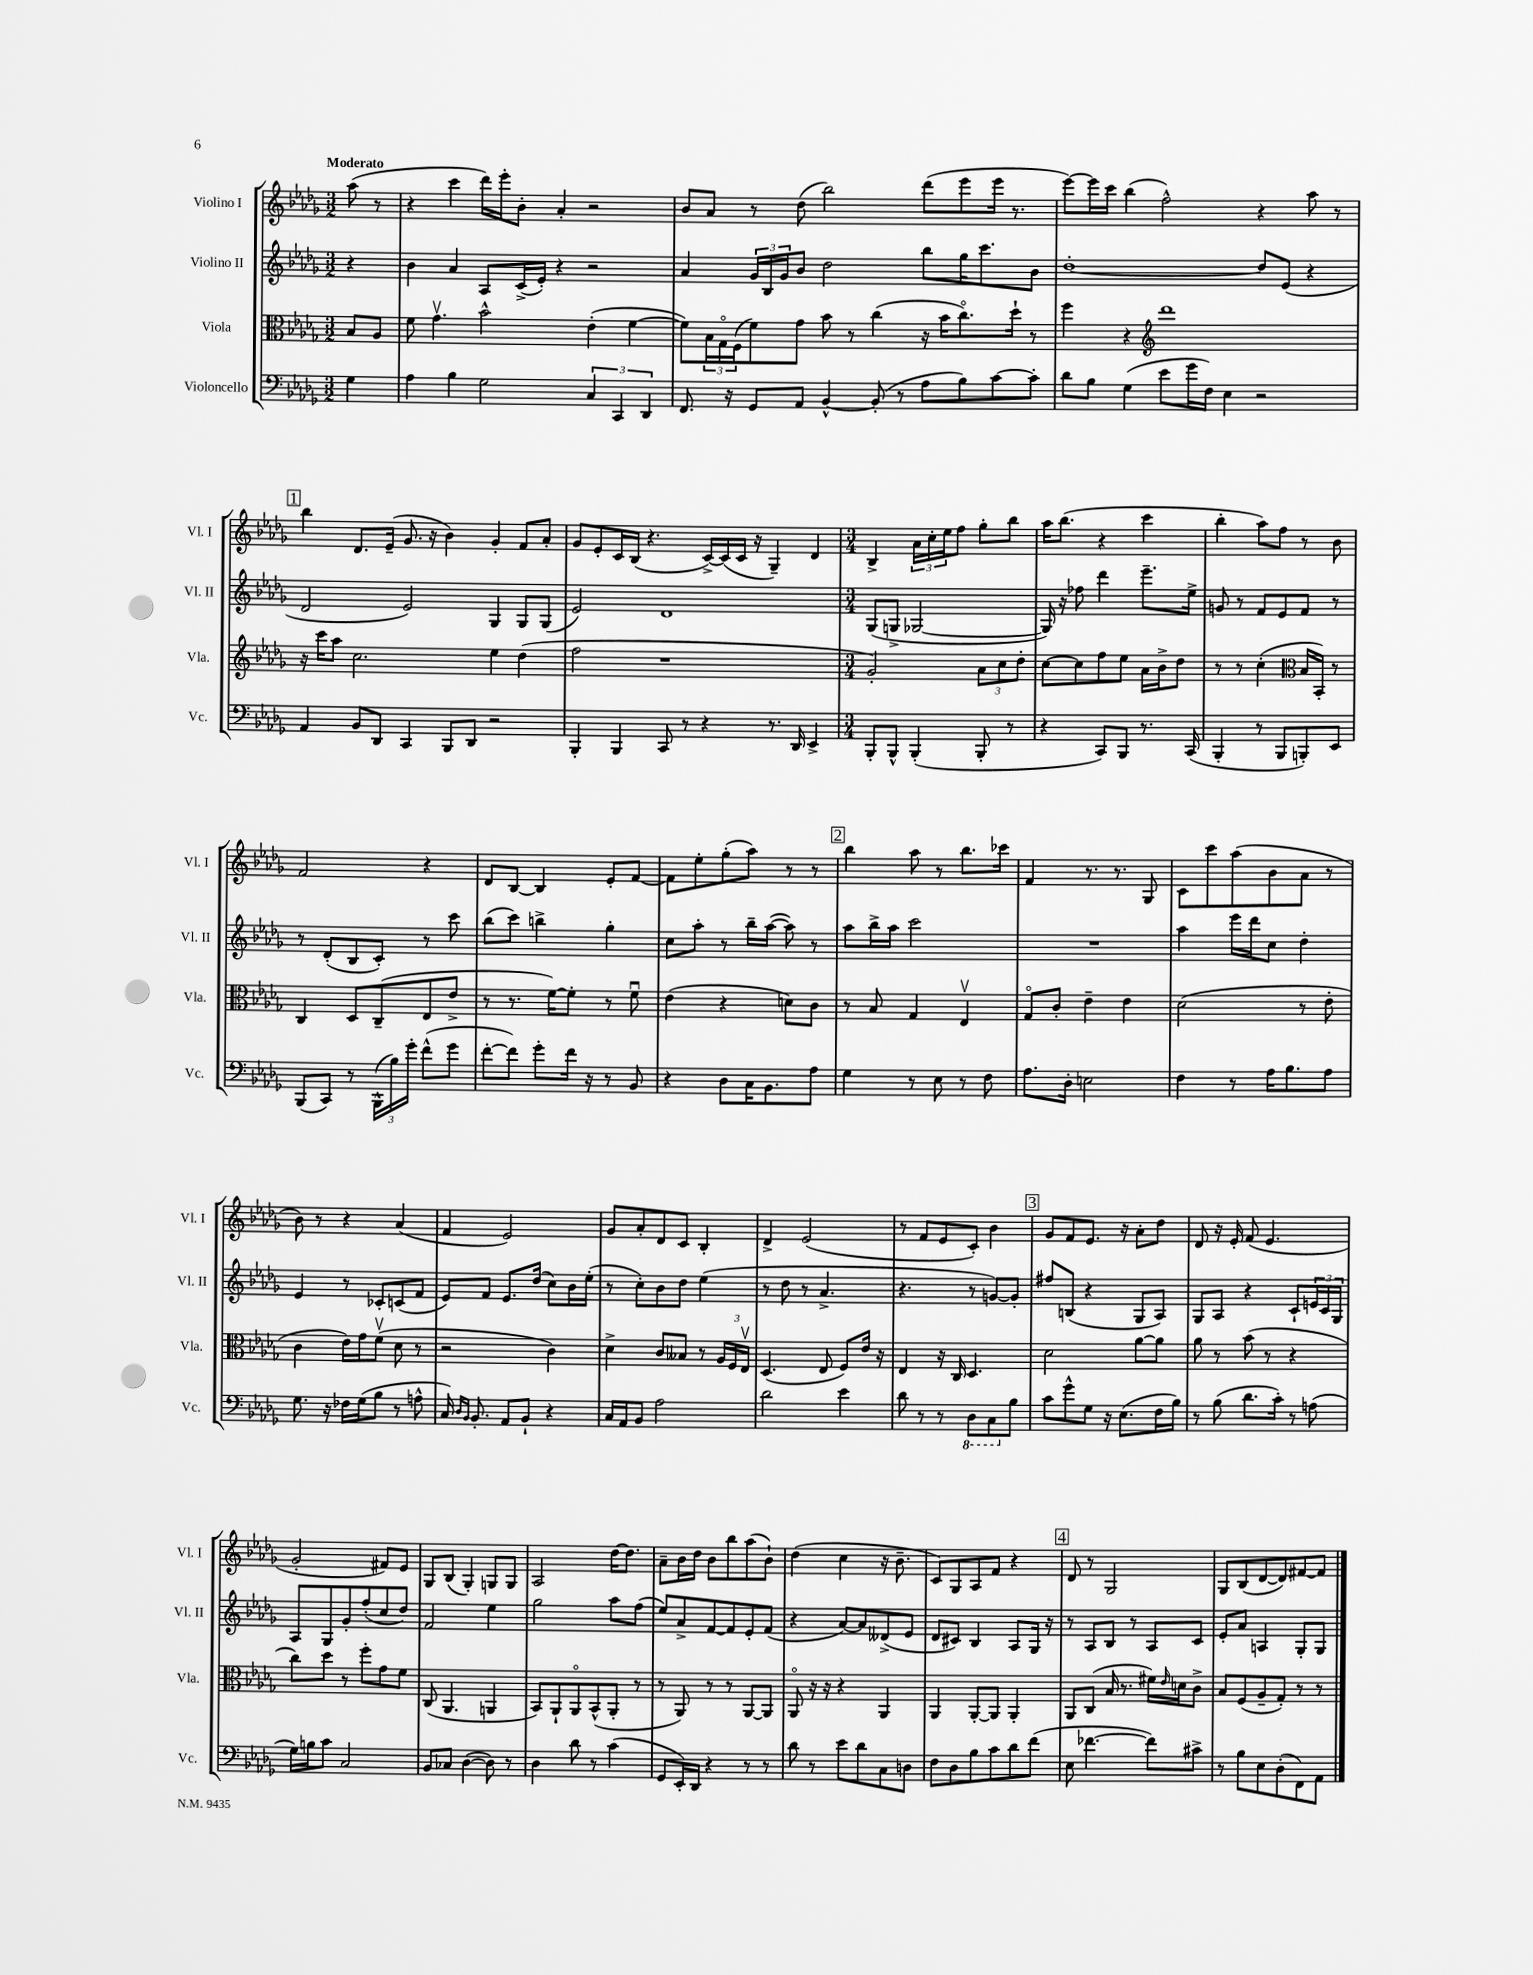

**kern	**kern	**kern	**kern
*staff4	*staff3	*staff2	*staff1
*clefF4	*clefC3	*clefG2	*clefG2
*k[b-e-a-d-g-]	*k[b-e-a-d-g-]	*k[b-e-a-d-g-]	*k[b-e-a-d-g-]
*M3/2	*M3/2	*M3/2	*M3/2
4G-	8B-	4r	(8aa-
.	8A-	.	8r
=	=	=	=
4A-	8f	4b-	4r
.	4.g-v	.	.
4B-	.	4a-	4ccc
2G-	2b-^^	8A-	16ddd-)
.	.	.	16eee-'
.	.	(16c^	8b-'
.	.	16e-')	.
.	.	4r	4a-'
6C	(4e-'	2r	2r
6CC	.	.	.
.	[4f	.	.
6DD-	.	.	.
=	=	=	=
8.FF	8f])	4a-	8b-
.	24B-	.	8a-
.	24G-o	.	.
16r	.	.	.
.	(24F	.	.
8GG-	8f)	24g-	8r
.	.	24B-	.
.	.	24g-	.
8AA-	8g-	8b-	(8dd-
[4BB-^^	8b-	2dd-	2bb-)
.	8r	.	.
(8BB-']	(4cc	.	.
8r	.	.	.
8A-	16r	8bb-	(8ddd-
.	16b-	.	.
8B-)	8.cco)	16gg-	8eee-
.	.	8.ccc	.
[8c	.	.	16eee-
.	16dd-`	.	8.r
8c']	8r	8b-	.
=	=	=	=
8d-	4ff	[1dd-'	[8eee-)
8B-	.	.	16eee-]
.	.	.	16ccc
(4G-	4r	.	(4bb-
*	*clefG2	*	*
8e-	1ddd-	.	2ff^^)
16g-	.	.	.
16F)	.	.	.
4E-	.	.	.
2r	.	8dd-]	4r
.	.	(8e-	.
.	.	4r	8aa-
.	.	.	8r
=	=	=	=
4AA-	16r	2d-	4bb-
.	16ccc	.	.
.	8aa-	.	.
8BB-	2.cc	.	8.d-
8DD-	.	.	.
.	.	.	(16e-~
4CC	.	2e-)	8.g-
.	.	.	16r
8BBB-	.	.	4b-)
8DD-	.	.	.
2r	4ee-	4G-	4g-'
.	(4dd-	8G-	8f
.	.	(8G-	8a-'
=	=	=	=
4BBB-'	2ff	2e-)	8g-
.	.	.	8e-'
4BBB-	.	.	16c
.	.	.	(16B-
.	.	.	4.r
8CC	1r	1d-	.
8r	.	.	.
4r	.	.	[16c^)
.	.	.	(16c]
.	.	.	16c
.	.	.	16r
8.r	.	.	4G-~)
16DD-	.	.	.
4EE-^	.	.	4d-
=	=	=	=
*M3/4	*M3/4	*M3/4	*M3/4
8BBB-'	2g-')	(8G-	4B-^
8BBB-^^	.	8G^	.
(4BBB-'	.	[2G-	24a-
.	.	.	24cc'
.	.	.	24ee-
.	.	.	8ff
8BBB-'	12a-	.	8gg-'
.	12cc	.	.
8r	.	.	8bb-
.	12dd-'	.	.
=	=	=	=
4r	[8cc	16G-])	16aa-
.	.	16r	(8.bb-
.	8cc]	8ff-	.
8CC)	8ff	4ddd-	4r
8BBB-	8ee-	.	.
8.r	16a-	8.eee-~	4ccc
.	16b-^	.	.
.	8dd-	.	.
(16CC	.	16ee-^	.
=	=	=	=
4BBB-'	8r	8g	4bb-'
.	8r	8r	.
8r	(4cc'	8f	8aa-)
8BBB-	.	8e-	8ff
*	*clefC3	*	*
8BBB')	16B-	8f	8r
.	16BB-')	.	.
8EE-	8r	8r	8b-
=	=	=	=
(8BBB-	4C	8r	2f
8CC)	.	(8d-'	.
8r	8D-	8B-	.
(24BBB-^^	(8C~	8c')	.
24B-)	.	.	.
24g-'	.	.	.
(8f^^	8E-	8r	4r
8g-	8e-^	8ccc	.
=	=	=	=
[8f'	8r	(8bb-	8d-
8f])	8.r	8ccc)	[8B-
8g-'	.	4bb^	4B-]
.	[16f)	.	.
16f	8f']	.	.
16r	.	.	.
8r	8r	4gg-'	8e-'
8BB-	8fu	.	[8f
=	=	=	=
4r	(4e-	8cc	8f]
.	.	8aa-'	8ee-'
8D-	4r	8r	(8gg-'
16C	.	16bb-~	8aa-)
8.BB-	.	([16aa-	.
.	8d)	8aa-])	8r
8A-	8c	8r	8r
=	=	=	=
4G-	8r	8aa-	4bb-
.	8B-	16bb-^	.
.	.	16aa-	.
8r	4G-	2ccc	8aa-
8E-	.	.	8r
8r	4E-v	.	8.bb-
8F	.	.	.
.	.	.	16ccc-
=	=	=	=
8.A-	8G-o	2.r	4f
.	8c'	.	.
16D-'	.	.	.
2E	4e-~	.	8.r
.	.	.	8.r
.	4e-	.	.
.	.	.	8G-
=	=	=	=
4F	(2d-	4aa-	8c
.	.	.	8ccc
8r	.	16eee-	(8aa-
.	.	16ddd-	.
16A-	.	8cc	8b-
8.B-	.	.	.
.	8r	4dd-'	8a-
8A-	8e-'	.	8r
=	=	=	=
8.G-	4c	4e-	8b-)
.	.	.	8r
16r	.	.	.
16F-	16e-)	8r	4r
(16G-	16g-	.	.
8B-	(8fv	8c-'	.
8r	8d-	(8c	(4a-
8A^^	8r	8f	.
=	=	=	=
16C)	2r	8e-)	4f
16qqD-	.	.	.
16qqBB-	.	.	.
8.BB-'	.	.	.
.	.	8f	.
8AA-	.	8.e-	2e-)
8BB-`	.	.	.
.	.	(16dd-	.
4r	4c)	8cc)	.
.	.	16b-	.
.	.	(16ee-'	.
=	=	=	=
16C	4d-^	8r	8g-
16AA-	.	.	.
8BB-	.	8cc')	8a-'
2A-	8c	8b-	8d-
.	8B--	8dd-	8c
.	8r	(4ee-	4B-'
.	24A-	.	.
.	24F	.	.
.	24E-v	.	.
=	=	=	=
2d-	(4.D-	8r	4d-^
.	.	8dd-	.
.	.	8r	(2e-
.	8E-	4.a-^	.
4e-	8F)	.	.
.	16e-	.	.
.	16r	.	.
=	=	=	=
8d-	4E-	4.r	8r
8r	.	.	8f
8r	16r	.	8e-
.	16C	.	.
8DD-	4.D-	8r	8c')
8CC	.	[8g)	4b-
8B-	.	8g']	.
=	=	=	=
8c	2d-	8ff#	8g-
8g-^^	.	(8B	8f
8G-	.	4r	8.e-
16r	.	.	.
(8.E-	.	.	16r
.	[8a-	8G-	8a-'
16F	8a-]	8A-)	8dd-
16B-)	.	.	.
=	=	=	=
8r	8a-	8G-	8d-
(8B-	8r	8A-	16r
.	.	.	16e-'
8.d-	(8b-	4r	(8f
.	8r	.	4.e-
16c')	.	.	.
8r	4r	8c`	.
(8A	.	24e	.
.	.	24c	.
.	.	24G-	.
=	=	=	=
16G-)	8cc)	8A-	2g-'
16B	.	.	.
8c	8dd-	8G-	.
2C	8r	8g-'	.
.	8ff'	(8ff'	.
.	8g-	8cc	8f#)
.	8f	8dd-)	8e-
=	=	=	=
8BB-	(8C	2f	8G-
8C-	4.AA-	.	(8B-
([4D-	.	.	4G-')
8D-])	4AA	4ee-	8G
8r	.	.	8G
=	=	=	=
4D-	8BB-)	2gg-	2A-
.	8AA-`	.	.
8d-	8AA-o	.	.
8r	(8BB-^^	.	.
(4c	8AA-'	8aa-	[16dd-
.	.	.	8.dd-]
.	8r	(8ff	.
=	=	=	=
8GG-	8r	8ee-)	8a-~
16EE-')	8AA-)	8a-^	16b-
16DD-	.	.	16dd-
4r	8r	[8f	8b-
.	8r	8f]	8bb-
8r	[8AA-	8e-'	(8aa-
8r	8AA-]	(8f	8b-`)
=	=	=	=
8d-	8AA-o	4r	(4dd-
8r	16r	.	.
.	16r	.	.
8e-	4r	[8a-)	4cc
8d-	.	8a-]	.
8C	4AA-	(8d--^	16r
.	.	.	8.b-~
8D	.	8e-	.
=	=	=	=
8F	4AA-	8d-	8c)
8D-	.	8c#)	8G-
8B-	[8AA-'	4B-	8A-
8c	8AA-]	.	8f
8d-	4AA-'	8A-	4r
(8f	.	16G-	.
.	.	16r	.
=	=	=	=
8E-	8AA-	8r	8d-
[4.f-	(8C	8A-	8r
.	16B-	8B-	2G-
.	8.r	.	.
.	.	8r	.
8f-])	16f#)	8A-	.
.	16qqe-	.	.
.	16d	.	.
8c#^	8c^	8c	.
=	=	=	=
8r	8B-	8e-'	8G-
8B-	(8F	8a-	(8B-
8E-	8A-~	4A	[8d-
(8D-'	8G-')	.	8d-])
8FF)	8r	8G-'	[8f#
8AA-	8r	8G-	8f#]
==	==	==	==
*-	*-	*-	*-
